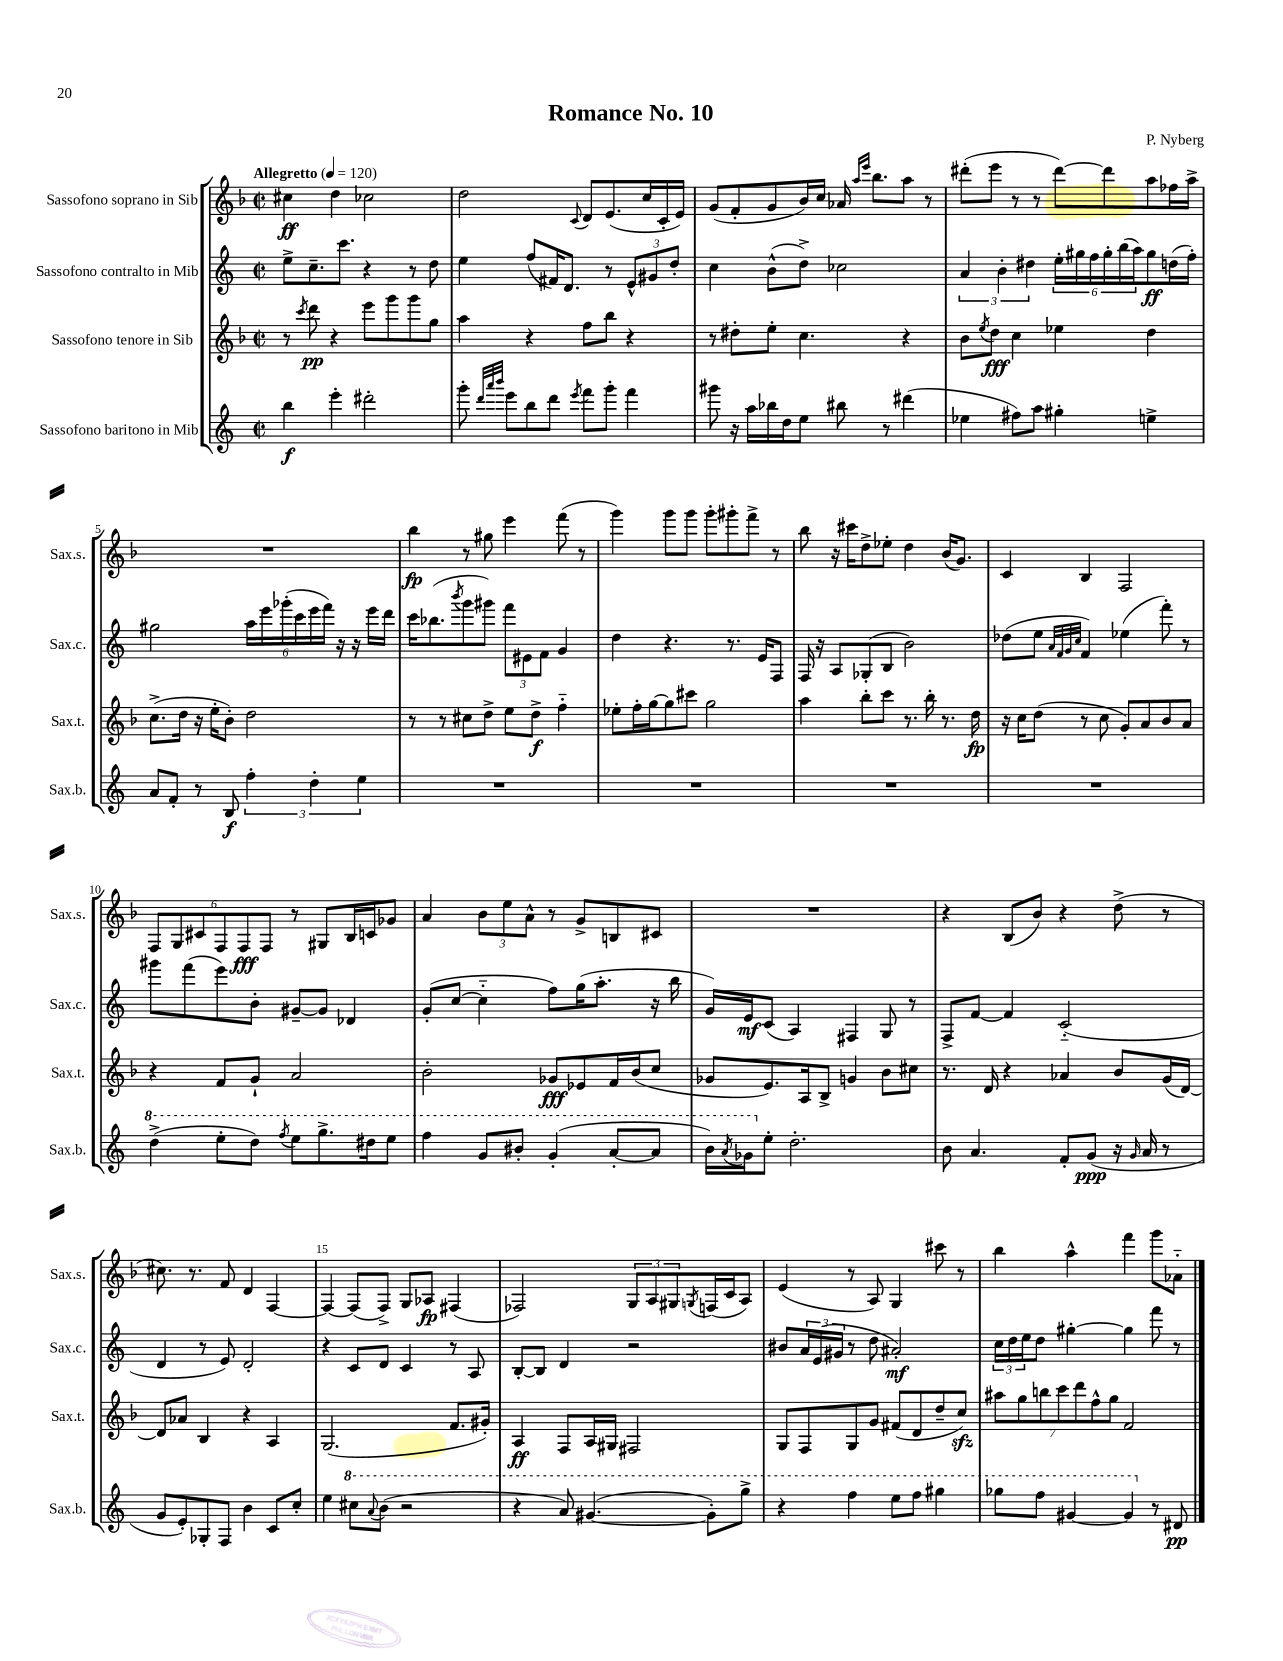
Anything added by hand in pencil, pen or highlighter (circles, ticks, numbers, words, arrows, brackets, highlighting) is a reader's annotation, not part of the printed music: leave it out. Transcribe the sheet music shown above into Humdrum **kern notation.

**kern	**dynam	**kern	**dynam	**kern	**dynam	**kern	**dynam
*part4	*part4	*part3	*part3	*part2	*part2	*part1	*part1
*staff4	*staff4	*staff3	*staff3	*staff2	*staff2	*staff1	*staff1
*I"Sassofono baritono in Mib	*	*I"Sassofono tenore in Sib	*	*I"Sassofono contralto in Mib	*	*I"Sassofono soprano in Sib	*
*I'Sax.b.	*	*I'Sax.t.	*	*I'Sax.c.	*	*I'Sax.s.	*
*clefG2	*	*clefG2	*	*clefG2	*	*clefG2	*
*k[]	*	*k[b-]	*	*k[]	*	*k[b-]	*
*M2/2	*	*M2/2	*	*M2/2	*	*M2/2	*
*met(c|)	*	*met(c|)	*	*met(c|)	*	*met(c|)	*
*MM120	*	*MM120	*	*MM120	*	*MM120	*
=1	=1	=1	=1	=1	=1	=1	=1
!	!	!	!	!	!	!LO:TX:a:B:t=Allegretto	!
4bb\	f	8r	.	8ee^\L	.	4cc#X\	ff
.	.	8qccc/	.	.	.	.	.
.	.	8ddd\	pp	8.cc~\	.	.	.
4eee'\	.	4r	.	.	.	4dd\	.
.	.	.	.	8.ccc\J	.	.	.
2ddd#X'\	.	8eee\L	.	4r	.	2cc-X\	.
.	.	8ggg\	.	.	.	.	.
.	.	8ggg\	.	8r	.	.	.
.	.	8gg\J	.	8dd\	.	.	.
=2	=2	=2	=2	=2	=2	=2	=2
8ggg'\	.	4aa\	.	4ee\	.	2dd\	.
32qqddd/LLL	.	.	.	.	.	.	.
32qqaaa/	.	.	.	.	.	.	.
32qqbbb/JJJ	.	.	.	.	.	.	.
8eee\L	.	.	.	.	.	.	.
8bb\	.	4r	.	(8ff/L	.	.	.
8ddd\J	.	.	.	16f#X/K)	.	.	.
.	.	.	.	8.d/J	.	.	.
8qeee/	.	.	.	.	.	8qqc/	.
8fff\L	.	8ff\L	.	.	.	8d/L	.
8ggg'\J	.	8bb-\J	.	8r	.	(8.e/	.
4fff\	.	4r	.	12e^^/L	.	.	.
.	.	.	.	.	.	16cc/L	.
.	.	.	.	12g#X/	.	.	.
.	.	.	.	.	.	16c'/	.
.	.	.	.	12dd'/J	.	.	.
.	.	.	.	.	.	16e/JJ)	.
=3	=3	=3	=3	=3	=3	=3	=3
8ggg#X\	.	8r	.	4cc\	.	(8g/L	.
16r	.	8dd#X'\L	.	.	.	8f'/	.
16aa\LL	.	.	.	.	.	.	.
16bb-X\	.	8ee'\J	.	(8b^^\L	.	8g/	.
16dd\J	.	.	.	.	.	.	.
8ee\J	.	4.cc\	.	8dd^\J)	.	16b-/L)	.
.	.	.	.	.	.	16cc/JJ	.
8bb#X\	.	.	.	2cc-X\	.	16a-X/	.
.	.	.	.	.	.	16qqaa/LL	.
.	.	.	.	.	.	16qqeee/JJ	.
.	.	.	.	.	.	8.bb-\L	.
8r	.	.	.	.	.	.	.
(4ddd#X\	.	4r	.	.	.	8aa\J	.
.	.	.	.	.	.	8r	.
=4	=4	=4	=4	=4	=4	=4	=4
4ee-X\	.	8b-\L	.	6a/	.	(8ddd#X'\L	.
.	.	8qee/	.	.	.	.	.
.	.	8dd\J	fff	.	.	8eee\J	.
.	.	.	.	6b'\	.	.	.
8ff#X\L)	.	4cc\	.	.	.	8r	.
.	.	.	.	6dd#X\	.	.	.
8aa\J	.	.	.	.	.	8r	.
4gg#X'\	.	4ee-X\	.	24ee'\LL	.	[8ddd#\L)	.
.	.	.	.	24gg#X\	.	.	.
.	.	.	.	24ff\	.	.	.
.	.	.	.	24gg#'\	.	8ddd#\]	.
.	.	.	.	(24bb\	.	.	.
.	.	.	.	24aa\J)	.	.	.
4een^\	.	4dd\	.	8gg#\	ff	8aa\	.
.	.	.	.	(16ddn\L	.	16ff-X\L	.
.	.	.	.	16ff'\JJ)	.	16aa^\JJ	.
!!LO:LB:g=z
=5	=5	=5	=5	=5	=5	=5	=5
8a/L	.	(8.cc^\L	.	2gg#X\	.	1r	.
8f'/J	.	.	.	.	.	.	.
.	.	16dd\Jk	.	.	.	.	.
8r	.	16r	.	.	.	.	.
.	.	16ee'\KL	.	.	.	.	.
8B/	f	8b-'\J)	.	.	.	.	.
6ff'\	.	2dd\	.	24aa\LL	.	.	.
.	.	.	.	24eee\	.	.	.
.	.	.	.	(24ggg-X'\	.	.	.
.	.	.	.	24ccc\	.	.	.
6dd'\	.	.	.	24eee\	.	.	.
.	.	.	.	24fff\JJ)	.	.	.
.	.	.	.	16r	.	.	.
.	.	.	.	16r	.	.	.
6ee\	.	.	.	.	.	.	.
.	.	.	.	16eee\LL	.	.	.
.	.	.	.	16ddd\JJ	.	.	.
=6	=6	=6	=6	=6	=6	=6	=6
1r	.	8r	.	16ccc\KL	.	4bb-\	fp
.	.	.	.	(8.bb-X\	.	.	.
.	.	8r	.	.	.	.	.
.	.	.	.	8qbbb/	.	.	.
.	.	8cc#X\L	.	8ggg\	.	8r	.
.	.	8dd^\J	.	8ggg#X\J)	.	8gg#X\	.
.	.	8ee\L	.	12fff\L	.	4eee\	.
.	.	.	.	12e#X\	.	.	.
.	.	8dd^\J	f	.	.	.	.
.	.	.	.	12f\J	.	.	.
.	.	4ff\	.	4g/	.	(8fff\	.
.	.	.	.	.	.	8r	.
=7	=7	=7	=7	=7	=7	=7	=7
1r	.	8ee-X'\L	.	4dd\	.	4ggg\)	.
.	.	16ff'\L	.	.	.	.	.
.	.	[16gg\J	.	.	.	.	.
.	.	8gg\]	.	4.r	.	8ggg\L	.
.	.	8ccc#X\J	.	.	.	8ggg\J	.
.	.	2gg\	.	.	.	8ggg'\L	.
.	.	.	.	8.r	.	8ggg#X'\	.
.	.	.	.	.	.	8fff^\J	.
.	.	.	.	16e/KL	.	.	.
.	.	.	.	8F/J	.	8r	.
=8	=8	=8	=8	=8	=8	=8	=8
1r	.	4aa\	.	16F/	.	8bb-\	.
.	.	.	.	16r	.	.	.
.	.	.	.	8A/L	.	16r	.
.	.	.	.	.	.	16ccc#X\KL	.
.	.	8bb-'\L	.	(8G-X'/	.	8dd^\	.
.	.	8ccc\J	.	8B/J	.	8ee-X'\J	.
.	.	8.r	.	2b\)	.	4dd\	.
.	.	16bb-'\	.	.	.	.	.
.	.	8.r	.	.	.	(16b-/KL	.
.	.	.	.	.	.	8.g/J)	.
.	.	16dd\	fp	.	.	.	.
=9	=9	=9	=9	=9	=9	=9	=9
1r	.	16r	.	(8dd-X\L	.	4c/	.
.	.	16cc\KL	.	.	.	.	.
.	.	(8dd\J	.	8ee\J	.	.	.
.	.	.	.	32qqa/LLL	.	.	.
.	.	.	.	32qqf/	.	.	.
.	.	.	.	32qqg/	.	.	.
.	.	.	.	32qqcc/JJJ	.	.	.
.	.	8r	.	4f/)	.	4B-/	.
.	.	8cc\	.	.	.	.	.
.	.	8g'/L)	.	(4ee-X\	.	2F/	.
.	.	8a/	.	.	.	.	.
.	.	8b-/	.	8fff'\)	.	.	.
.	.	8a/J	.	8r	.	.	.
!!LO:LB:g=z
=10	=10	=10	=10	=10	=10	=10	=10
*8va	*	*	*	*	*	*	*
(4ddd^\	.	4r	.	8ggg#X\L	.	12F/L	.
.	.	.	.	.	.	12G/	.
.	.	.	.	(8fff\	.	.	.
.	.	.	.	.	.	12c#X/	.
8eee'\L	.	8f/L	.	8eee\)	.	12F/	.
.	.	.	.	.	.	12F/	fff
8ddd\J)	.	8g`/J	.	8b'\J	.	.	.
.	.	.	.	.	.	12F/J	.
8qfff/	.	.	.	.	.	.	.
8eee\L	.	2a/	.	[8g#X~/L	.	8r	.
8.ggg^\	.	.	.	8g#/J]	.	8G#X/L	.
.	.	.	.	4d-X/	.	16B-/L	.
16ddd#X\k	.	.	.	.	.	16cn/J	.
8eee\J	.	.	.	.	.	8g-X/J	.
=11	=11	=11	=11	=11	=11	=11	=11
4fff\	.	2b-'\	.	(8g'/L	.	4a/	.
.	.	.	.	[8cc/J	.	.	.
8gg/L	.	.	.	4cc\]	.	12b-\L	.
.	.	.	.	.	.	12ee\	.
8bb#X'/J	.	.	.	.	.	.	.
.	.	.	.	.	.	12a^^\J	.
(4gg'/	.	8g-X/L	fff	8ff\L)	.	8r	.
.	.	8e-X/	.	(16gg\K	.	8g^/L	.
.	.	.	.	8.aa'\J	.	.	.
[8aa'/L	.	16f/L	.	.	.	8Bn/	.
.	.	(16b-/J	.	.	.	.	.
8aa/J]	.	8cc/J	.	16r	.	8c#X/J	.
.	.	.	.	16bb\	.	.	.
=12	=12	=12	=12	=12	=12	=12	=12
16bb\LL)	.	8g-X/L	.	16g/LL)	.	1r	.
8qaa/	.	.	.	.	.	.	.
16gg-X\J	.	.	.	16e/J	mf	.	.
*X8va	*	*	*	*	*	*	*
8ee'\J	.	8.e/)	.	(8c/J	.	.	.
2.dd'\	.	.	.	4A/)	.	.	.
.	.	16A/k	.	.	.	.	.
.	.	8B-^/J	.	.	.	.	.
.	.	4gn/	.	4F#X/	.	.	.
.	.	8b-\L	.	8G/	.	.	.
.	.	8cc#X\J	.	8r	.	.	.
=13	=13	=13	=13	=13	=13	=13	=13
8b\	.	8.r	.	8F^/L	.	4r	.
4.a/	.	.	.	[8f/J	.	.	.
.	.	16d/	.	.	.	.	.
.	.	4r	.	4f/]	.	(8B-/L	.
.	.	.	.	.	.	8b-/J)	.
8f'/L	.	4a-X/	.	(2c/	.	4r	.
(8g/J	ppp	.	.	.	.	.	.
16r	.	8b-/L	.	.	.	(8dd^\	.
16qqg/	.	.	.	.	.	.	.
16a/	.	.	.	.	.	.	.
8r	.	(16g/L	.	.	.	8r	.
.	.	[16d/JJ)	.	.	.	.	.
!!LO:LB:g=z
=14	=14	=14	=14	=14	=14	=14	=14
8g/L	.	8d/L]	.	4d/	.	8.cc#X\)	.
8e'/)	.	8a-X/J	.	.	.	.	.
.	.	.	.	.	.	8.r	.
8G-X'/	.	4B-/	.	8r	.	.	.
8F/J	.	.	.	8e/)	.	8f/	.
4b\	.	4r	.	2d'/	.	4d/	.
8c/L	.	4A/	.	.	.	[4F/	.
8cc'/J	.	.	.	.	.	.	.
=15	=15	=15	=15	=15	=15	=15	=15
4ee\	.	(2.G/	.	4r	.	4F/_	.
*8va	*	*	*	*	*	*	*
8ccc#X\L	.	.	.	8c/L	.	(8F/L]	.
8qqaa/	.	.	.	.	.	.	.
(8bb\J	.	.	.	8d/J	.	8F^/J)	.
2r	.	.	.	4c/	.	8G/L	.
.	.	.	.	.	.	8A-X/J	fp
.	.	8.f/L	.	8r	.	(4F#X/	.
.	.	.	.	8A/	.	.	.
.	.	16g#X'/Jk)	.	.	.	.	.
=16	=16	=16	=16	=16	=16	=16	=16
4r	.	4A/	ff	[8B'/L	.	2F-X/)	.
.	.	.	.	8B/J]	.	.	.
8aa/)	.	8F/L	.	4d/	.	.	.
([4.gg#X/	.	16A/L	.	.	.	.	.
.	.	16G#X/JJ	.	.	.	.	.
.	.	2F#X/	.	2r	.	12G/L	.
.	.	.	.	.	.	12A/	.
.	.	.	.	.	.	12G#X/	.
.	.	.	.	.	.	8qGn/	.
8gg#'\L])	.	.	.	.	.	(16Fn/L	.
.	.	.	.	.	.	16c/J	.
8ggg^\J	.	.	.	.	.	8A/J)	.
=17	=17	=17	=17	=17	=17	=17	=17
4r	.	8G/L	.	8b#X/L	.	(4e/	.
.	.	8F/	.	24a/L	.	.	.
.	.	.	.	(24e/	.	.	.
.	.	.	.	24g#X/JJ	.	.	.
4fff\	.	8G/	.	8r	.	8r	.
.	.	8g/J	.	8dd\	.	8A/)	.
8eee\L	.	(8f#X/L	.	2a#X'/)	mf	4G/	.
8fff\J	.	8d/	.	.	.	.	.
4ggg#X\	.	8dd~/	.	.	.	8ccc#X\	.
.	.	8cczz/J)	.	.	.	8r	.
=18	=18	=18	=18	=18	=18	=18	=18
8ggg-X\L	.	14aa#X\L	.	24cc\LL	.	4bb-\	.
.	.	.	.	24dd\	.	.	.
.	.	14gg\	.	.	.	.	.
.	.	.	.	24ee\J	.	.	.
8fff\J	.	.	.	8dd\J	.	.	.
.	.	14bbn\	.	.	.	.	.
.	.	14ccc\	.	.	.	.	.
[4gg#X/	.	.	.	[4gg#X'\	.	4aa^^\	.
.	.	14ddd\	.	.	.	.	.
.	.	14ff^^\	.	.	.	.	.
.	.	14gg\J	.	.	.	.	.
4gg#/]	.	2f/	.	4gg#\]	.	4fff\	.
*X8va	*	*	*	*	*	*	*
8r	.	.	.	8fff\	.	8ggg\L	.
8d#X/	pp	.	.	8r	.	8a-X\J	.
==	==	==	==	==	==	==	==
*-	*-	*-	*-	*-	*-	*-	*-
